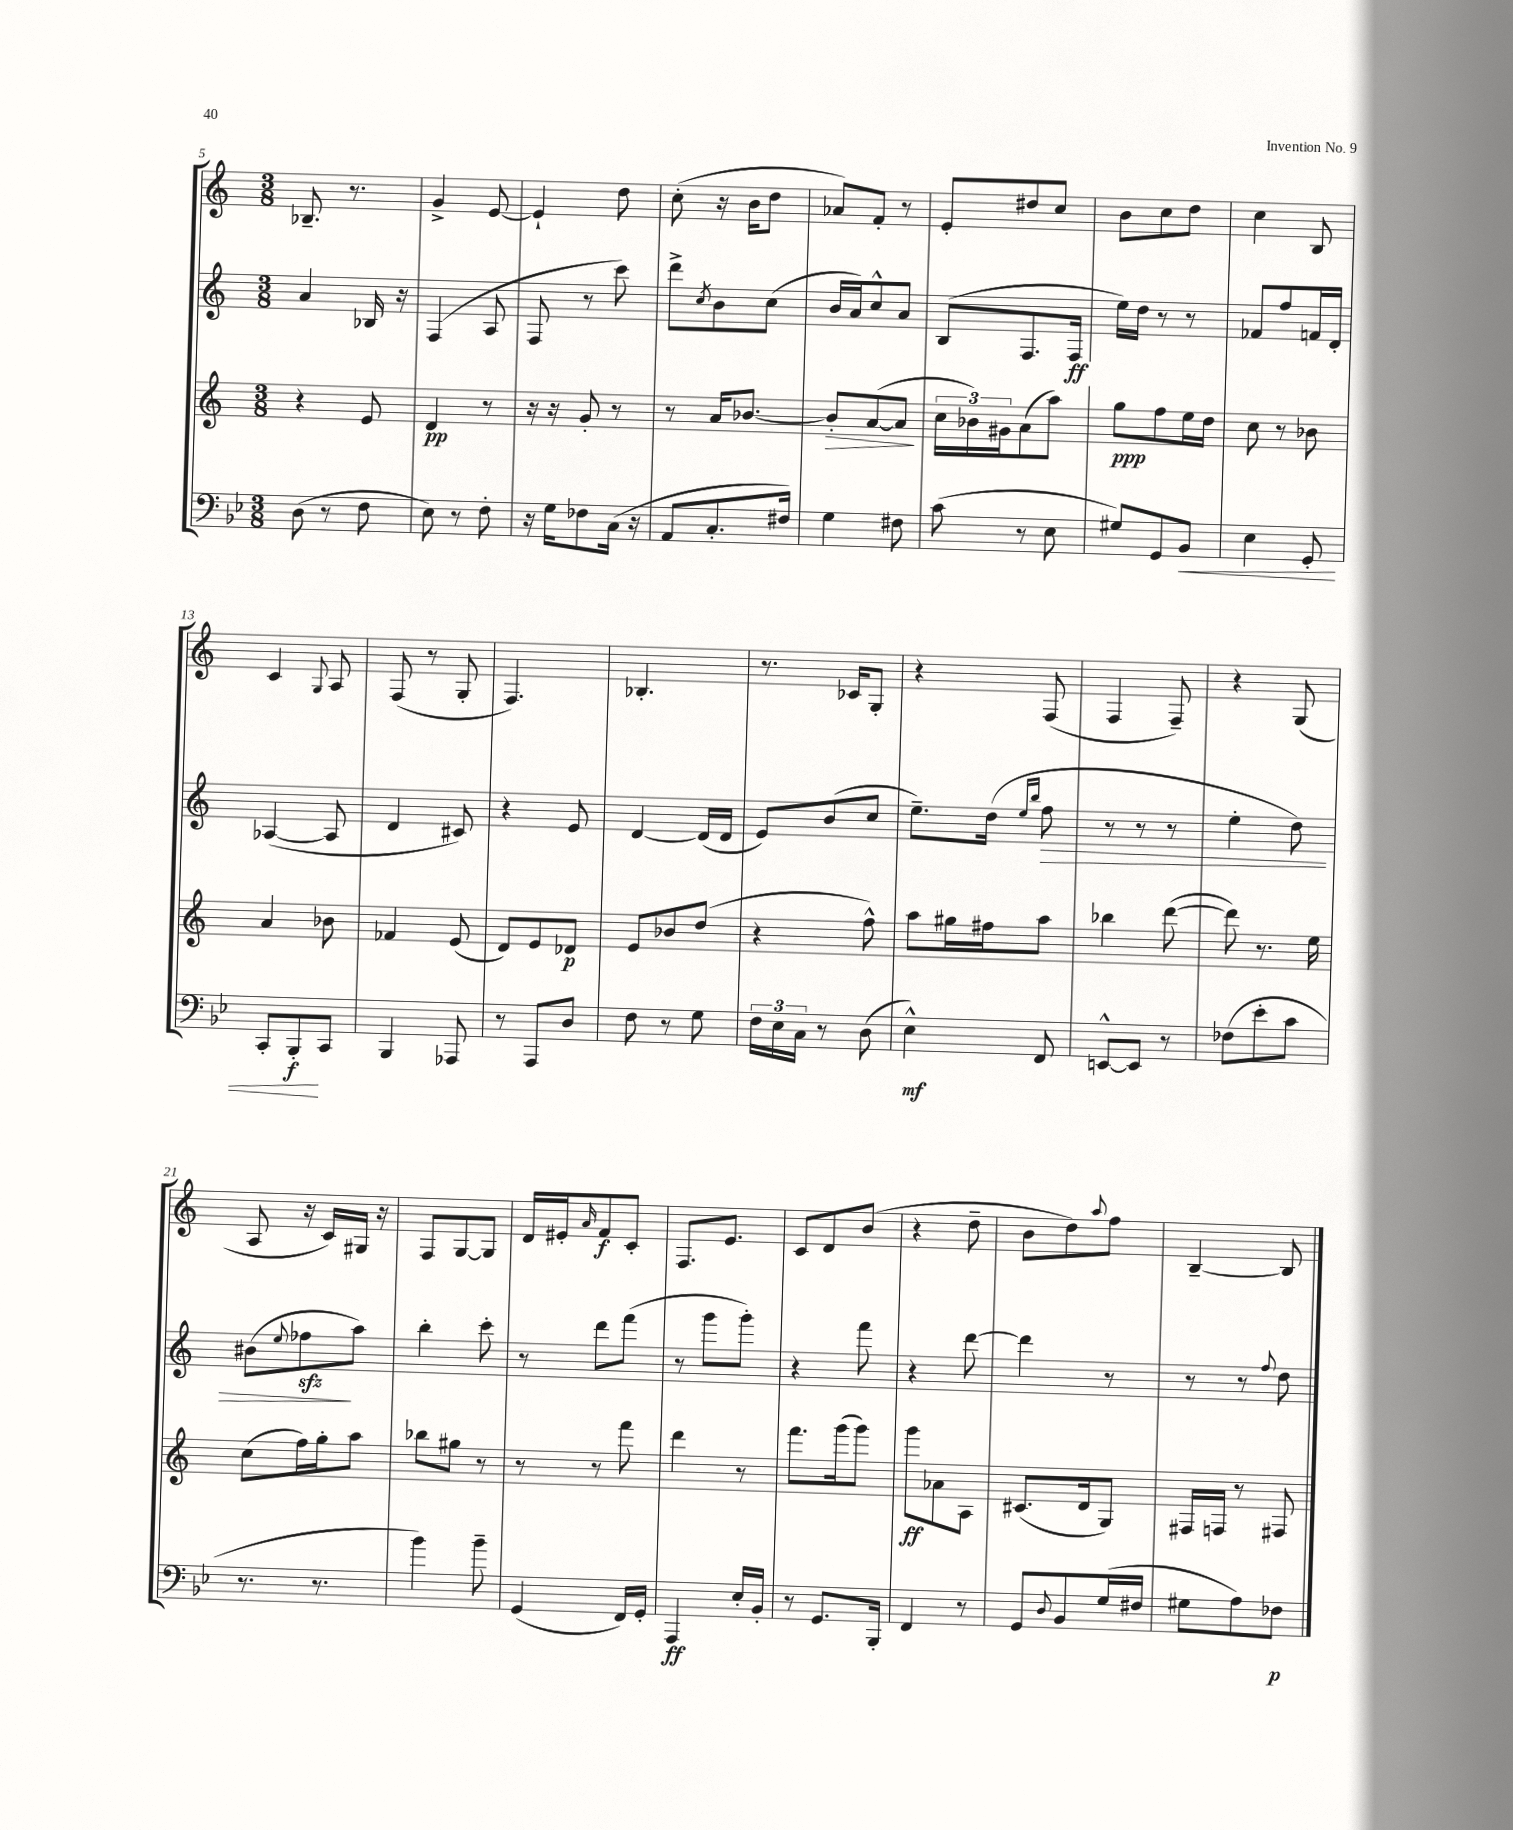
<<
\new StaffGroup <<
\new Staff = "s0" {
    \clef treble \key c \major \numericTimeSignature \time 3/8
    bes8.-- r8. |
    g'4-> e'8~ |
    e'4-! d''8 |
    c''8-.( r16 b'16 d''8 |
    aes'8) f'8-. r8 |
    e'8-. dis''8 c''8 |
    b'8 c''8 d''8 |
    c''4 b8 |
    c'4 \appoggiatura { g8 } a8 |
    f8( r8 g8-. |
    f4.) |
    bes4.-. |
    r8. ces'16 g8-. |
    r4 f8( |
    f4 f8--) |
    r4 g8( |
    a8 r16 c'16) gis16 r16 |
    f8 g8~ g8 |
    d'16 eis'16-. \grace { a'16 } f'8\f c'8-. |
    f8. e'8. |
    c'8 d'8 b'8( |
    r4 d''8-- |
    b'8 d''8) \appoggiatura { a''8 } f''8 |
    b4~-- b8 \bar "|." |
}
\new Staff = "s1" {
    \clef treble \key c \major \numericTimeSignature \time 3/8
    a'4 bes16 r16 |
    f4( a8 |
    f8 r8 c'''8) |
    d'''8-> \acciaccatura { c''8 } b'8 c''8( |
    b'16 a'16) c''8-^ a'8 |
    b8( f8. f16\ff |
    e''16) d''16 r8 r8 |
    fes'8 f''8 f'16 d'16-. |
    aes4~( aes8 |
    d'4 cis'8) |
    r4 e'8 |
    d'4~ d'16( d'16 |
    e'8) b'8( c''8 |
    e''8.--) d''16( \grace { e''16 b''16 } f''8\> |
    r8 r8 r8 |
    e''4-. d''8) |
    bis'8( \appoggiatura { e''8 } fes''8\sfz\! a''8) |
    b''4-. c'''8-. |
    r8 d'''8 f'''8( |
    r8 g'''8 g'''8-.) |
    r4 f'''8 |
    r4 d'''8~ |
    d'''4 r8 |
    r8 r8 \appoggiatura { f''8 } d''8 \bar "|." |
}
\new Staff = "s2" {
    \clef treble \key c \major \numericTimeSignature \time 3/8
    r4 e'8 |
    d'4\pp r8 |
    r16 r16 g'8-. r8 |
    r8 a'16 bes'8.~ |
    bes'8-.\> a'8~( a'8\! |
    \tuplet 3/2 { c''16 bes'16) gis'16 } a'8( a''8) |
    g''8\ppp f''8 e''16 d''16 |
    c''8 r8 bes'8 |
    a'4 bes'8 |
    fes'4 e'8( |
    d'8) e'8 des'8\p |
    e'8 bes'8 d''8( |
    r4 f''8-^) |
    a''8 gis''16 fis''16 a''8 |
    bes''4 d'''8~( |
    d'''8) r8. e''16 |
    c''8( f''16) g''16-. a''8 |
    bes''8 gis''8 r8 |
    r8 r8 f'''8 |
    d'''4 r8 |
    f'''8. g'''16( g'''8) |
    g'''8\ff aes'8 a8 |
    cis'8.( d'16 g8) |
    fis16 f16 r8 fis8 \bar "|." |
}
\new Staff = "s3" {
    \clef bass \key bes \major \numericTimeSignature \time 3/8
    d8( r8 f8 |
    ees8) r8 f8-. |
    r16 g16 fes8 c16( r16 |
    a,8 c8.-. fis16) |
    g4 fis8 |
    c'8( r8 ees8 |
    gis8) g,8 bes,8\< |
    ees4 g,8-. |
    c,8-. bes,,8-.\f\! c,8 |
    bes,,4 aes,,8 |
    r8 a,,8 d8 |
    f8 r8 g8 |
    \tuplet 3/2 { f16 ees16 c16 } r8 d8( |
    ees4-^\mf) f,8 |
    e,8~-^ e,8 r8 |
    fes8( ees'8-. c'8 |
    r8. r8. |
    bes'4) bes'8-- |
    g,4( f,16) g,16-. |
    a,,4\ff ees16-. bes,16-. |
    r8 g,8. bes,,16-. |
    f,4 r8 |
    g,8 \appoggiatura { d8 } bes,8 g16( fis16 |
    gis8 a8) fes8\p \bar "|." |
}
>>
>>
\layout { \context { \Score currentBarNumber = #5 } }
